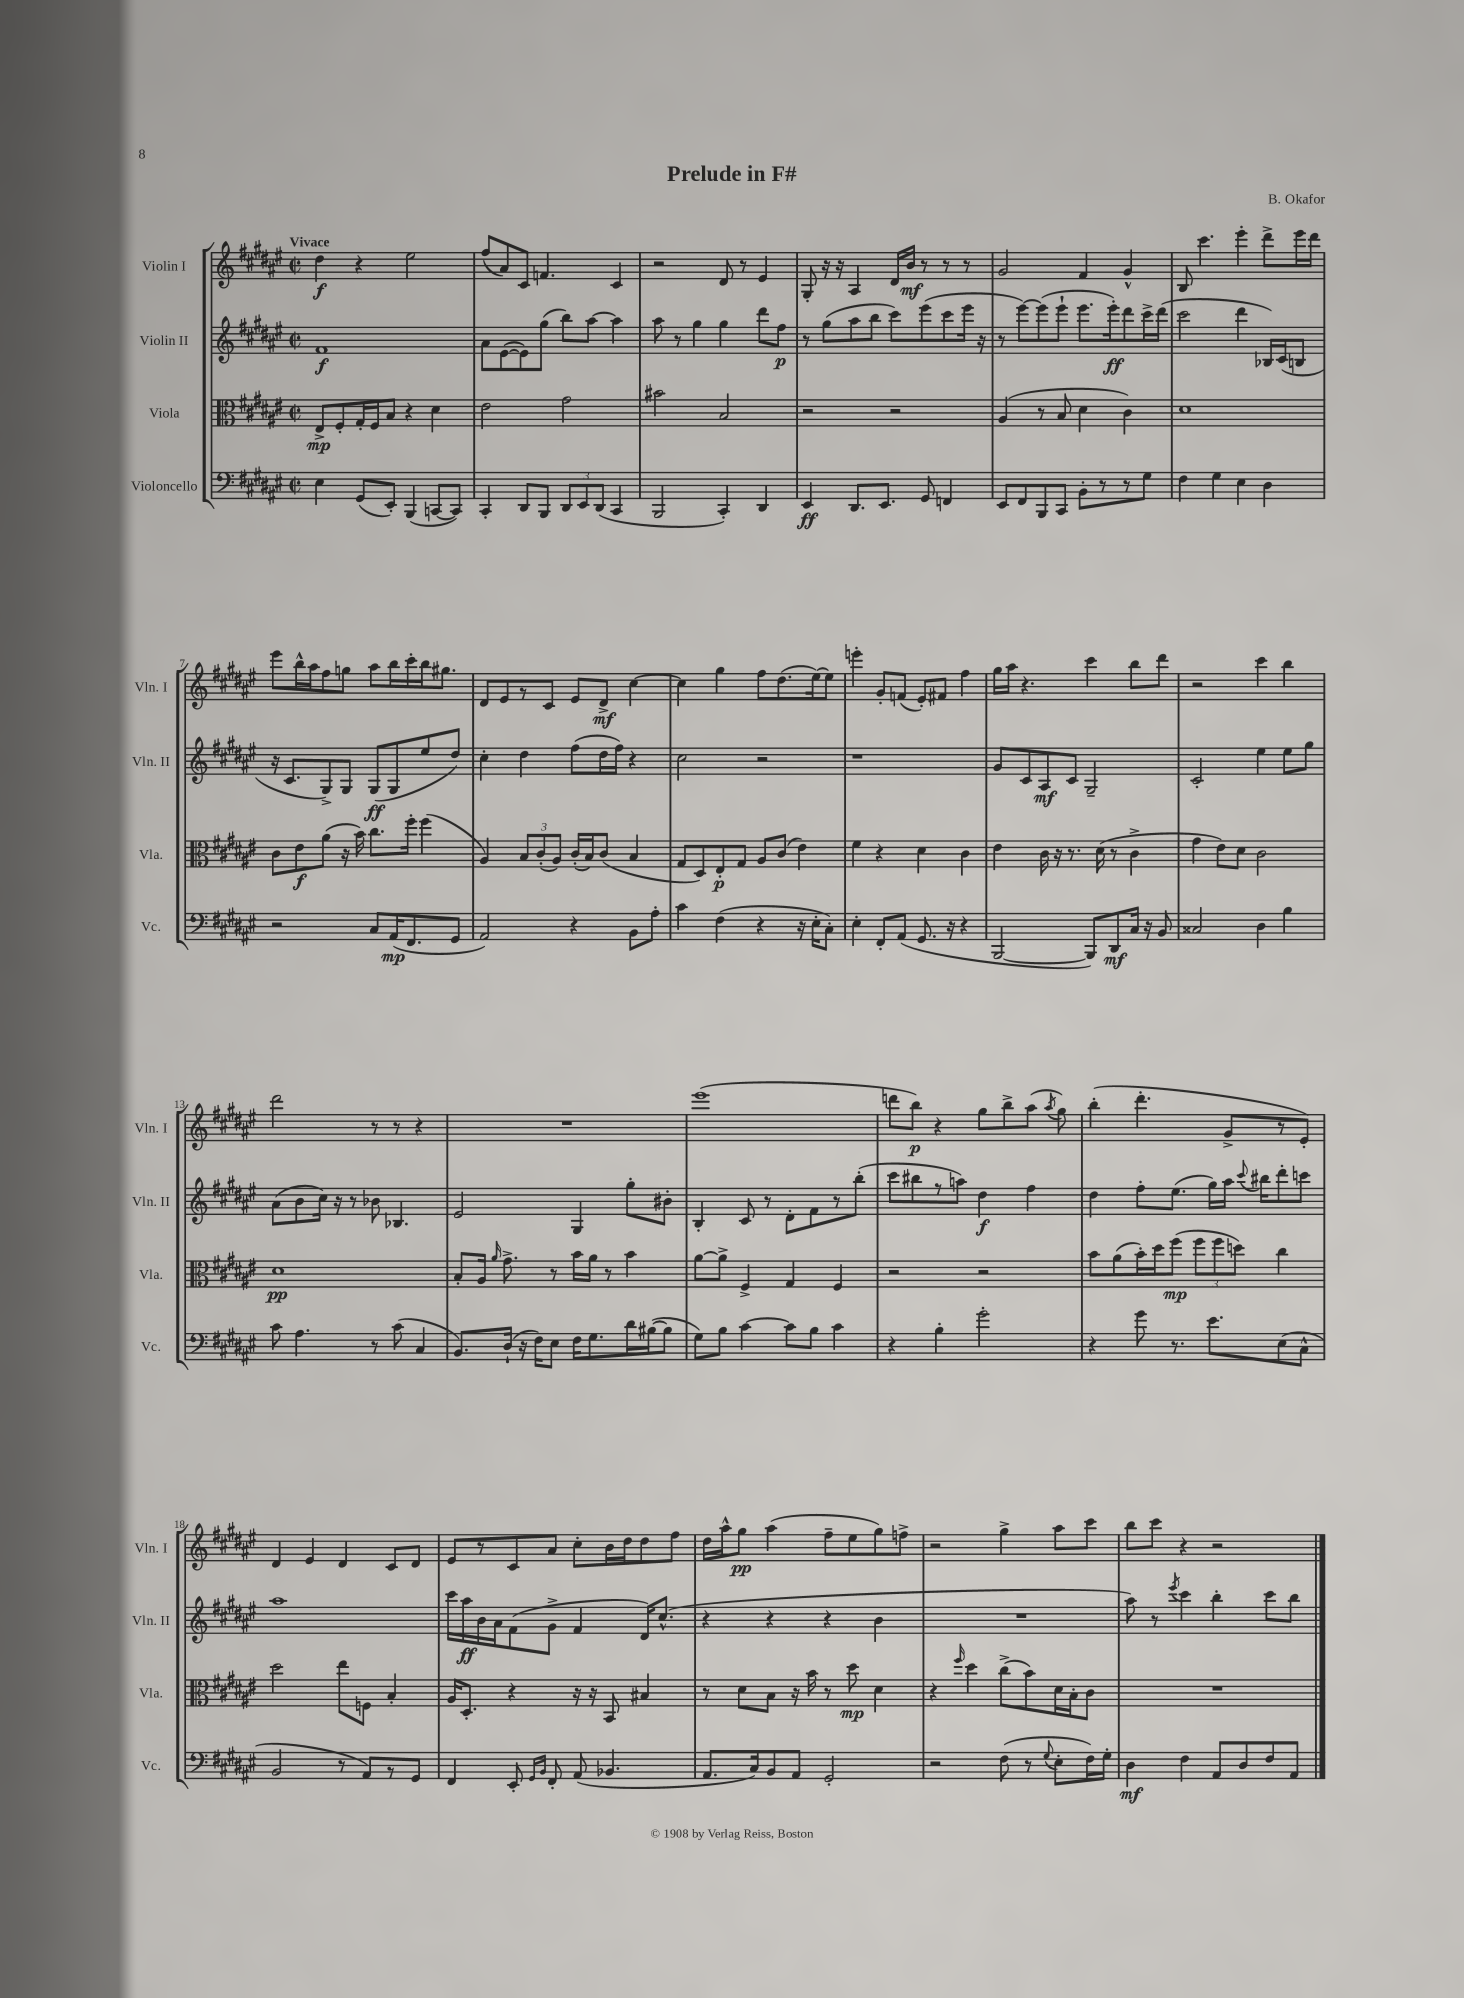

**kern	**dynam	**kern	**dynam	**kern	**dynam	**kern	**dynam
*part4	*part4	*part3	*part3	*part2	*part2	*part1	*part1
*staff4	*staff4	*staff3	*staff3	*staff2	*staff2	*staff1	*staff1
*I"Violoncello	*	*I"Viola	*	*I"Violin II	*	*I"Violin I	*
*I'Vc.	*	*I'Vla.	*	*I'Vln. II	*	*I'Vln. I	*
*clefF4	*	*clefC3	*	*clefG2	*	*clefG2	*
*k[f#c#g#d#a#e#]	*	*k[f#c#g#d#a#e#]	*	*k[f#c#g#d#a#e#]	*	*k[f#c#g#d#a#e#]	*
*M2/2	*	*M2/2	*	*M2/2	*	*M2/2	*
*met(c|)	*	*met(c|)	*	*met(c|)	*	*met(c|)	*
=1	=1	=1	=1	=1	=1	=1	=1
!	!	!	!	!	!	!LO:TX:a:B:t=Vivace	!
4E#\	.	8E#^/L	mp	1f#	f	4dd#\	f
.	.	8F#'/	.	.	.	.	.
(8GG#/L	.	16G#'/L	.	.	.	4r	.
.	.	16F#/J	.	.	.	.	.
8EE#'/J)	.	8B/J	.	.	.	.	.
(4BBB/	.	4r	.	.	.	2ee#\	.
[8CCn/L	.	4d#\	.	.	.	.	.
8CC/J])	.	.	.	.	.	.	.
=2	=2	=2	=2	=2	=2	=2	=2
4CC#'/	.	2e#\	.	8a#\L	.	(8ff#/L	.
.	.	.	.	([8e#\	.	8a#/)	.
8DD#/L	.	.	.	8e#\])	.	8c#/J	.
8BBB/J	.	.	.	(8gg#\J	.	4.fn/	.
12DD#/L	.	2g#\	.	8bb\L)	.	.	.
12EE#/	.	.	.	.	.	.	.
.	.	.	.	[8aa#\J	.	.	.
(12DD#/J	.	.	.	.	.	.	.
4CC#/	.	.	.	4aa#\]	.	4c#/	.
=3	=3	=3	=3	=3	=3	=3	=3
2BBB/	.	2b#X\	.	8aa#\	.	2r	.
.	.	.	.	8r	.	.	.
.	.	.	.	4gg#\	.	.	.
4CC#'/)	.	2B/	.	4gg#\	.	8d#/	.
.	.	.	.	.	.	8r	.
4DD#/	.	.	.	8ddd#\L	.	4e#/	.
.	.	.	.	8ff#\J	p	.	.
=4	=4	=4	=4	=4	=4	=4	=4
4EE#/	ff	2r	.	8r	.	8G#'/	.
.	.	.	.	(8gg#\L	.	16r	.
.	.	.	.	.	.	16r	.
8.DD#/L	.	.	.	8aa#\	.	4A#/	.
.	.	.	.	8bb\J	.	.	.
8.EE#/J	.	.	.	.	.	.	.
.	.	2r	.	8ccc#\L)	.	16d#/LL	.
.	.	.	.	.	.	16b/JJ	mf
8GG#/	.	.	.	(8eee#\	.	8r	.
4FFn/	.	.	.	8ccc#\	.	8r	.
.	.	.	.	16eee#\Jk	.	8r	.
.	.	.	.	16r	.	.	.
=5	=5	=5	=5	=5	=5	=5	=5
8EE#/L	.	(4A#/	.	8r	.	2g#/	.
8FF#/	.	.	.	[8eee#\L)	.	.	.
8BBB/	.	8r	.	(8eee#\]	.	.	.
8CC#/J	.	8B/	.	8eee#`\J	.	.	.
8BB'\L	.	4d#\	.	8.eee#\L	.	4f#/	.
8r	.	.	.	.	.	.	.
.	.	.	.	16eee#'\k)	ff	.	.
8r	.	4c#\)	.	8ddd#\	.	4g#^^/	.
8G#\J	.	.	.	16ccc#^\L	.	.	.
.	.	.	.	(16ddd#\JJ	.	.	.
=6	=6	=6	=6	=6	=6	=6	=6
4F#\	.	1d#	.	2ccc#\	.	8B/	.
.	.	.	.	.	.	4.ccc#\	.
4G#\	.	.	.	.	.	.	.
4E#\	.	.	.	4ddd#\	.	4eee#'\	.
4D#\	.	.	.	16B-X/LL)	.	8ddd#^\L	.
.	.	.	.	(16c#/J	.	.	.
.	.	.	.	8Bn/J	.	16eee#\L	.
.	.	.	.	.	.	16ddd#\JJ	.
!!LO:LB:g=z
=7	=7	=7	=7	=7	=7	=7	=7
2r	.	8c#\L	.	16r	.	8eee#\L	.
.	.	.	.	8.c#/L	.	.	.
.	.	8e#\	f	.	.	16bb^^\L	.
.	.	.	.	.	.	16aa#\J	.
.	.	(8a#\J	.	8G#^/)	.	8ff#\	.
.	.	16r	.	8G#/J	.	8ggn\J	.
.	.	16b\)	.	.	.	.	.
8C#/L	.	8.cc#\L	.	(8G#/L	ff	8aa#\L	.
(16AA#/K	mp	.	.	8G#/	.	16bb\L	.
8.FF#/	.	16ff#'\Jk	.	.	.	16ccc#'\	.
.	.	(4ff#\	.	8ee#/	.	16bb\J	.
.	.	.	.	.	.	8.gg#X\J	.
8GG#/J	.	.	.	8dd#/J)	.	.	.
=8	=8	=8	=8	=8	=8	=8	=8
2AA#/)	.	4A#/)	.	4cc#'\	.	8d#/L	.
.	.	.	.	.	.	8e#/	.
.	.	12B/L	.	4dd#\	.	8r	.
.	.	(12c#'/	.	.	.	.	.
.	.	.	.	.	.	8c#/J	.
.	.	12A#/J)	.	.	.	.	.
4r	.	(16c#'/LL	.	(8ff#\L	.	8e#/L	.
.	.	16B/J)	.	.	.	.	.
.	.	(8c#/J	.	16dd#\L	.	8d#^/J	mf
.	.	.	.	16ff#\JJ)	.	.	.
8BB\L	.	4B/	.	4r	.	[4cc#\	.
8A#'\J	.	.	.	.	.	.	.
=9	=9	=9	=9	=9	=9	=9	=9
4c#\	.	8G#/L	.	2cc#\	.	4cc#\]	.
.	.	8D#/)	.	.	.	.	.
(4F#\	.	8E#'/	p	.	.	4gg#\	.
.	.	8G#/J	.	.	.	.	.
4r	.	8A#/L	.	2r	.	8ff#\L	.
.	.	(8c#/J	.	.	.	(8.dd#\	.
16r	.	4e#\)	.	.	.	.	.
16E#'\KL	.	.	.	.	.	[16ee#\k)	.
8C#'\J)	.	.	.	.	.	8ee#\J]	.
=10	=10	=10	=10	=10	=10	=10	=10
4E#'\	.	4f#\	.	1r	.	4eeen'\	.
8FF#'/L	.	4r	.	.	.	8g#'/L	.
(8AA#/J	.	.	.	.	.	(8fn/J	.
8.GG#/	.	4d#\	.	.	.	8e#'/L)	.
.	.	.	.	.	.	8f#X/J	.
16r	.	.	.	.	.	.	.
4r	.	4c#\	.	.	.	4ff#\	.
=11	=11	=11	=11	=11	=11	=11	=11
[2BBB/	.	4e#\	.	8g#/L	.	16gg#\LL	.
.	.	.	.	.	.	16aa#\JJ	.
.	.	.	.	8c#/	.	4.r	.
.	.	16c#\	.	8A#/	mf	.	.
.	.	16r	.	.	.	.	.
.	.	8.r	.	8c#/J	.	.	.
8BBB/L])	.	.	.	2G#~/	.	4ccc#\	.
.	.	(16d#\	.	.	.	.	.
8DD#/	mf	8r	.	.	.	.	.
16C#/Jk	.	4c#^\	.	.	.	8bb\L	.
16r	.	.	.	.	.	.	.
8BB/	.	.	.	.	.	8ddd#\J	.
=12	=12	=12	=12	=12	=12	=12	=12
2C##X/	.	4g#\	.	2c#'/	.	2r	.
.	.	8e#\L)	.	.	.	.	.
.	.	8d#\J	.	.	.	.	.
4D#\	.	2c#\	.	4ee#\	.	4ccc#\	.
4B\	.	.	.	8ee#\L	.	4bb\	.
.	.	.	.	8gg#\J	.	.	.
!!LO:LB:g=z
=13	=13	=13	=13	=13	=13	=13	=13
8c#\	.	1d#	pp	(8a#\L	.	2ddd#\	.
4.A#\	.	.	.	8b\	.	.	.
.	.	.	.	16cc#\Jk)	.	.	.
.	.	.	.	16r	.	.	.
.	.	.	.	8r	.	.	.
8r	.	.	.	8b-X\	.	8r	.
(8c#\	.	.	.	4.B-X/	.	8r	.
4C#/	.	.	.	.	.	4r	.
=14	=14	=14	=14	=14	=14	=14	=14
8.BB/L)	.	8B'/L	.	2e#/	.	1r	.
.	.	16A#/Jk	.	.	.	.	.
.	.	16qqa#/	.	.	.	.	.
(16D#`/Jk	.	8.g#^\	.	.	.	.	.
16r	.	.	.	.	.	.	.
16F#\KL)	.	.	.	.	.	.	.
8E#\J	.	8r	.	.	.	.	.
16F#\KL	.	16b\LL	.	4G#/	.	.	.
8.G#\	.	16a#\JJ	.	.	.	.	.
.	.	8r	.	.	.	.	.
16d#\L	.	4b\	.	8gg#'\L	.	.	.
([16B#X\J	.	.	.	.	.	.	.
8B#\J]	.	.	.	8b#X'\J	.	.	.
=15	=15	=15	=15	=15	=15	=15	=15
8G#\L)	.	[8a#\L	.	4B'/	.	(1eee#	.
8B\J	.	8a#^\J]	.	.	.	.	.
[4c#\	.	4F#^/	.	8c#/	.	.	.
.	.	.	.	8r	.	.	.
8c#\L]	.	4G#/	.	8d#'\L	.	.	.
8B\J	.	.	.	8f#\	.	.	.
4c#\	.	4F#/	.	8r	.	.	.
.	.	.	.	(8bb'\J	.	.	.
=16	=16	=16	=16	=16	=16	=16	=16
4r	.	2r	.	8ccc#\L	.	8dddn\L	.
.	.	.	.	8bb#X\	.	8bb\J)	p
4B'\	.	.	.	8r	.	4r	.
.	.	.	.	8aan\J)	.	.	.
2g#'\	.	2r	.	4dd#\	f	8gg#\L	.
.	.	.	.	.	.	8bb^\	.
.	.	.	.	4ff#\	.	(8aa#\J	.
.	.	.	.	.	.	8qaa#/	.
.	.	.	.	.	.	8gg#\)	.
=17	=17	=17	=17	=17	=17	=17	=17
4r	.	8b\L	.	4dd#\	.	(4bb'\	.
.	.	(8a#\	.	.	.	.	.
8g#\	.	16b'\L)	.	8ff#'\L	.	4.ddd#'\	.
.	.	16dd#\J	.	.	.	.	.
8.r	.	(8ff#\J	mp	(8.ee#\J	.	.	.
.	.	12ff#\L	.	.	.	.	.
8.e#\L	.	.	.	16gg#\LL)	.	.	.
.	.	12ff#\	.	.	.	.	.
.	.	.	.	16aa#\JJ	.	8g#^/L	.
.	.	12ddn\J)	.	.	.	.	.
.	.	.	.	8qqccc#/	.	.	.
.	.	.	.	16bb#X\KL	.	.	.
(8E#\	.	4cc#\	.	8ddd#'\	.	8r	.
8C#^^\J	.	.	.	8cccn\J	.	8e#'/J)	.
!!LO:LB:g=z
=18	=18	=18	=18	=18	=18	=18	=18
2BB/	.	2dd#\	.	1aa#	.	4d#/	.
.	.	.	.	.	.	4e#/	.
8r	.	8ee#\L	.	.	.	4d#/	.
8AA#/L)	.	8Fn\J	.	.	.	.	.
8r	.	4B'/	.	.	.	8c#/L	.
8GG#/J	.	.	.	.	.	8d#/J	.
=19	=19	=19	=19	=19	=19	=19	=19
4FF#/	.	16A#/KL	.	16ccc#\LL	.	8e#/L	.
.	.	8.D#'/J	.	16aa#\	ff	.	.
.	.	.	.	16b\	.	8r	.
.	.	.	.	16a#\J	.	.	.
8EE#'/	.	4r	.	(8f#\	.	8c#/	.
16qqGG#/LL	.	.	.	.	.	.	.
16qqBB/JJ	.	.	.	.	.	.	.
8FF#'/	.	.	.	8g#^\J	.	8a#/J	.
(8AA#/	.	16r	.	4f#/	.	8cc#'\L	.
.	.	16r	.	.	.	.	.
4.BB-X/	.	8BB/	.	.	.	16b\L	.
.	.	.	.	.	.	16dd#\J	.
.	.	4B#X/	.	16d#/KL)	.	8dd#\	.
.	.	.	.	(8.cc#^^/J	.	.	.
.	.	.	.	.	.	8ff#\J	.
=20	=20	=20	=20	=20	=20	=20	=20
8.AA#/L	.	8r	.	4r	.	16dd#\LL	.
.	.	.	.	.	.	16aa#^^\J	.
.	.	8d#\L	.	.	.	8gg#\J	pp
16C#/k)	.	.	.	.	.	.	.
8BB/	.	8B\J	.	4r	.	(4aa#\	.
8AA#/J	.	16r	.	.	.	.	.
.	.	16b\	.	.	.	.	.
2GG#'/	.	8r	.	4r	.	8ff#~\L	.
.	.	8dd#\	mp	.	.	8ee#\	.
.	.	4d#\	.	4b\	.	8gg#\)	.
.	.	.	.	.	.	8ffn^\J	.
=21	=21	=21	=21	=21	=21	=21	=21
2r	.	4r	.	1r	.	2r	.
.	.	16qqff#/	.	.	.	.	.
.	.	4dd#\	.	.	.	.	.
(8F#\	.	(8cc#^\L	.	.	.	4gg#^\	.
8r	.	8b\)	.	.	.	.	.
8qqG#/	.	.	.	.	.	.	.
8E#'\L	.	16d#\L	.	.	.	8aa#\L	.
.	.	16B'\J	.	.	.	.	.
16F#\L)	.	8c#\J	.	.	.	8ccc#\J	.
16G#'\JJ	.	.	.	.	.	.	.
=22	=22	=22	=22	=22	=22	=22	=22
4D#\	mf	1r	.	8aa#\)	.	8bb\L	.
.	.	.	.	8r	.	8ccc#\J	.
.	.	.	.	8qeee#/	.	.	.
4F#\	.	.	.	4ccc#\	.	4r	.
8AA#/L	.	.	.	4bb'\	.	2r	.
8D#/	.	.	.	.	.	.	.
8F#/	.	.	.	8ccc#\L	.	.	.
8AA#/J	.	.	.	8bb\J	.	.	.
==	==	==	==	==	==	==	==
*-	*-	*-	*-	*-	*-	*-	*-
